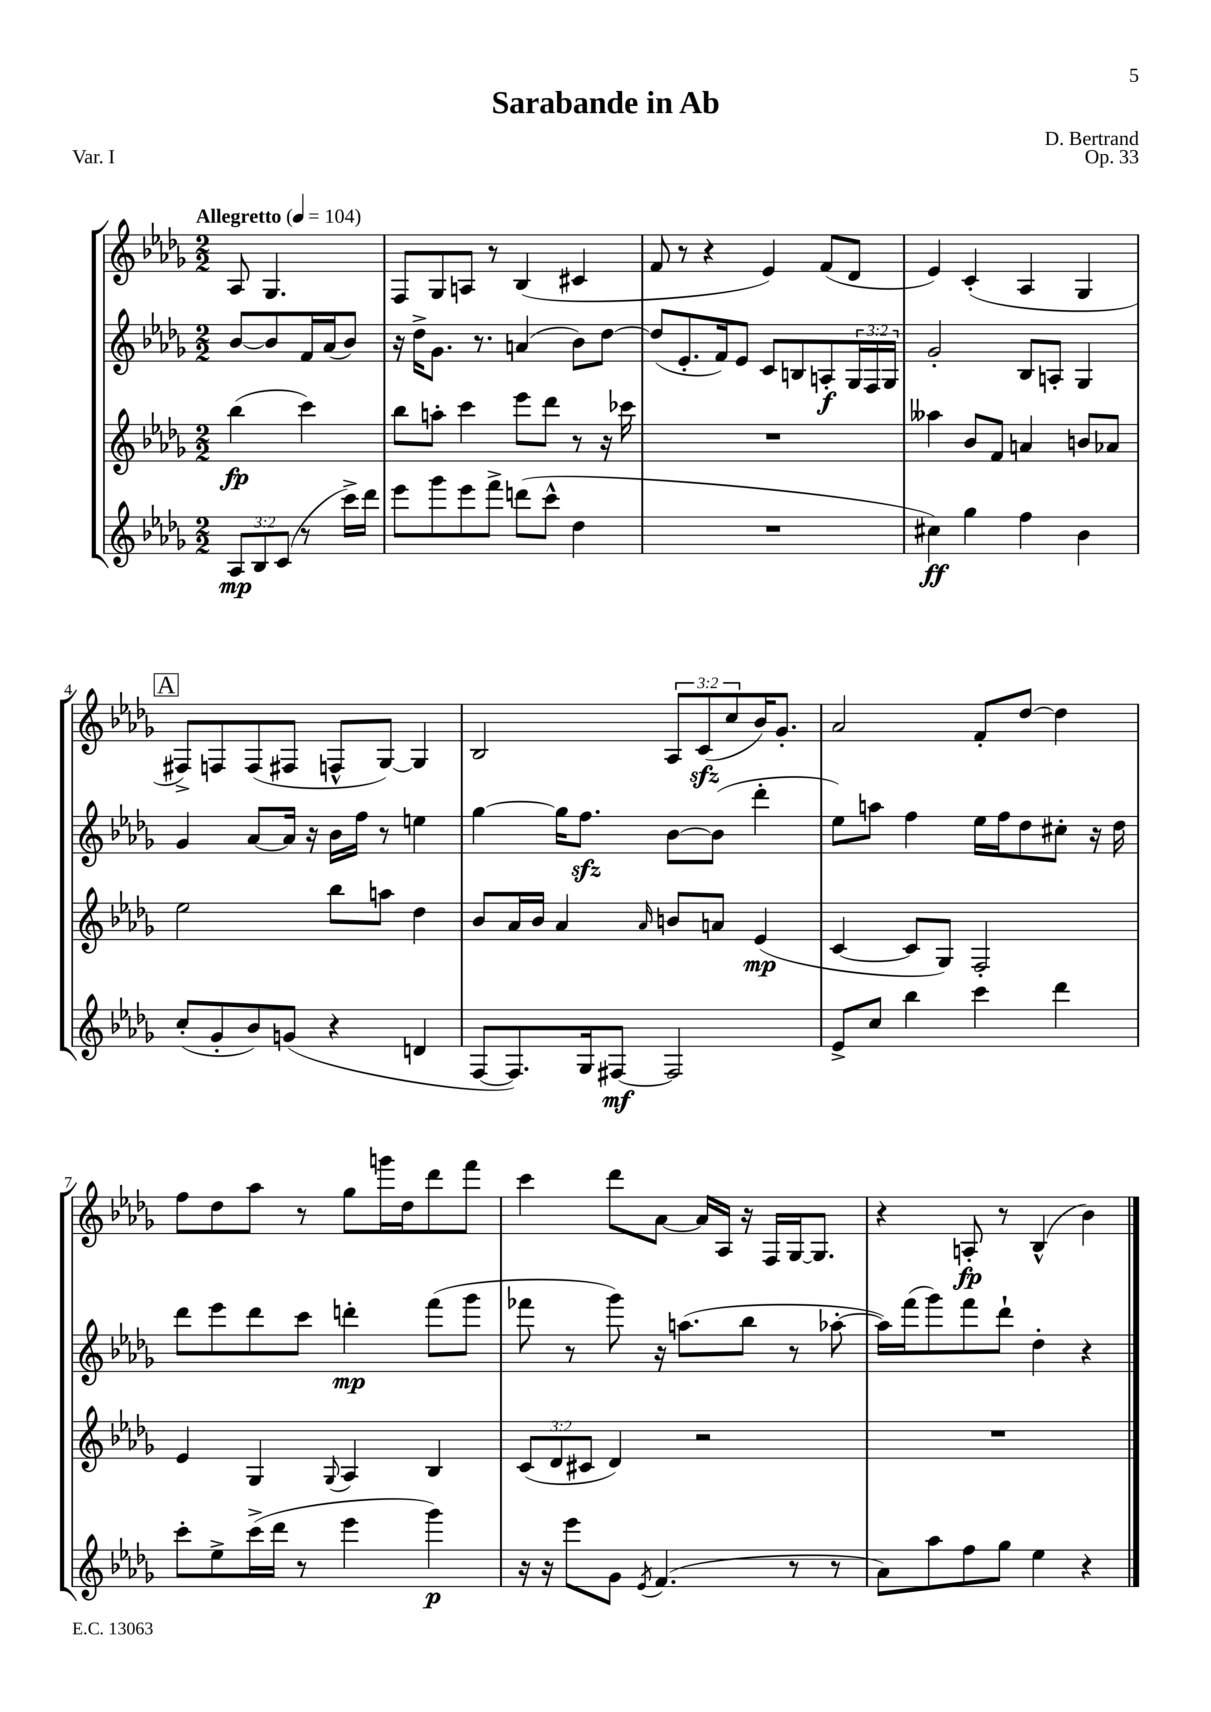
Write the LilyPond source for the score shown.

\header { title = "Sarabande in Ab" composer = "D. Bertrand" opus = "Op. 33" piece = "Var. I" }
<<
\new StaffGroup <<
\new Staff = "s0" {
    \clef treble \key des \major \numericTimeSignature \time 2/2 \override Staff.TupletNumber.text = #tuplet-number::calc-fraction-text \partial 2 \tempo "Allegretto" 4 = 104
    aes8 ges4. |
    f8 ges8 a8 r8 bes4( cis'4 |
    f'8 r8 r4 ees'4) f'8( des'8 |
    ees'4) c'4-.( aes4 ges4 |
    \mark \markup { \box "A" } fis8->) f8 f8( fis8 f8-^ ges8~) ges4 |
    bes2 \tuplet 3/2 { aes8 c'8\sfz( c''8 } bes'16) ges'8.-. |
    aes'2 f'8-. des''8~ des''4 |
    f''8 des''8 aes''8 r8 ges''8 g'''16 des''16 des'''8 f'''8 |
    c'''4 des'''8 aes'8~ aes'16 aes16 r16 f16 ges16~ ges8. |
    r4 a8-.\fp r8 bes4-^( bes'4) \bar "|." |
}
\new Staff = "s1" {
    \clef treble \key des \major \numericTimeSignature \time 2/2 \override Staff.TupletNumber.text = #tuplet-number::calc-fraction-text \partial 2
    bes'8~ bes'8 f'16 aes'16( bes'8) |
    r16 des''16-> ges'8. r8. a'4( bes'8) des''8~ |
    des''8( ees'8.-. f'16) ees'8 c'8 b8 a8-.\f \tuplet 3/2 { ges16 f16 ges16 } |
    ges'2-. bes8 a8-. ges4 |
    \mark \markup { \box "A" } ges'4 aes'8~ aes'16 r16 bes'16 f''16 r8 e''4 |
    ges''4~ ges''16 f''8.\sfz bes'8~ bes'8( des'''4-. |
    ees''8) a''8 f''4 ees''16 f''16 des''8 cis''8-. r16 des''16 |
    des'''8 ees'''8 des'''8 c'''8 d'''4-.\mp f'''8( ges'''8 |
    fes'''8 r8 ges'''8) r16 a''8.( bes''8 r8 aes''8~-. |
    aes''16) f'''16( ges'''8) f'''8 des'''8-! des''4-. r4 \bar "|." |
}
\new Staff = "s2" {
    \clef treble \key des \major \numericTimeSignature \time 2/2 \override Staff.TupletNumber.text = #tuplet-number::calc-fraction-text \partial 2
    bes''4\fp( c'''4) |
    bes''8 a''8-. c'''4 ees'''8 des'''8 r8 r16 ces'''16 |
    R1 |
    aeses''4 bes'8 f'8 a'4 b'8 aes'8 |
    \mark \markup { \box "A" } ees''2 bes''8 a''8 des''4 |
    bes'8 aes'16 bes'16 aes'4 \grace { aes'16 } b'8 a'8 ees'4\mp( |
    c'4~ c'8 ges8) f2-. |
    ees'4 ges4 \appoggiatura { ges8 } aes4 bes4 |
    \tuplet 3/2 { c'8( des'8 cis'8 } des'4) r2 |
    R1 \bar "|." |
}
\new Staff = "s3" {
    \clef treble \key des \major \numericTimeSignature \time 2/2 \override Staff.TupletNumber.text = #tuplet-number::calc-fraction-text \partial 2
    \tuplet 3/2 { aes8\mp bes8 c'8( } r8 c'''16->) des'''16 |
    ees'''8 ges'''8 ees'''8 f'''8-> d'''8( c'''8-^ des''4 |
    R1 |
    cis''4\ff) ges''4 f''4 bes'4 |
    \mark \markup { \box "A" } c''8-.( ges'8-. bes'8) g'8( r4 d'4 |
    f8~ f8.) ges16 fis8~\mf fis2 |
    ees'8-> c''8 bes''4 c'''4 des'''4 |
    c'''8-. ees''8-> c'''16->( des'''16 r8 ees'''4 ges'''4\p) |
    r16 r16 ees'''8 ges'8 \acciaccatura { ees'8 } f'4.( r8 r8 |
    aes'8) aes''8 f''8 ges''8 ees''4 r4 \bar "|." |
}
>>
>>
